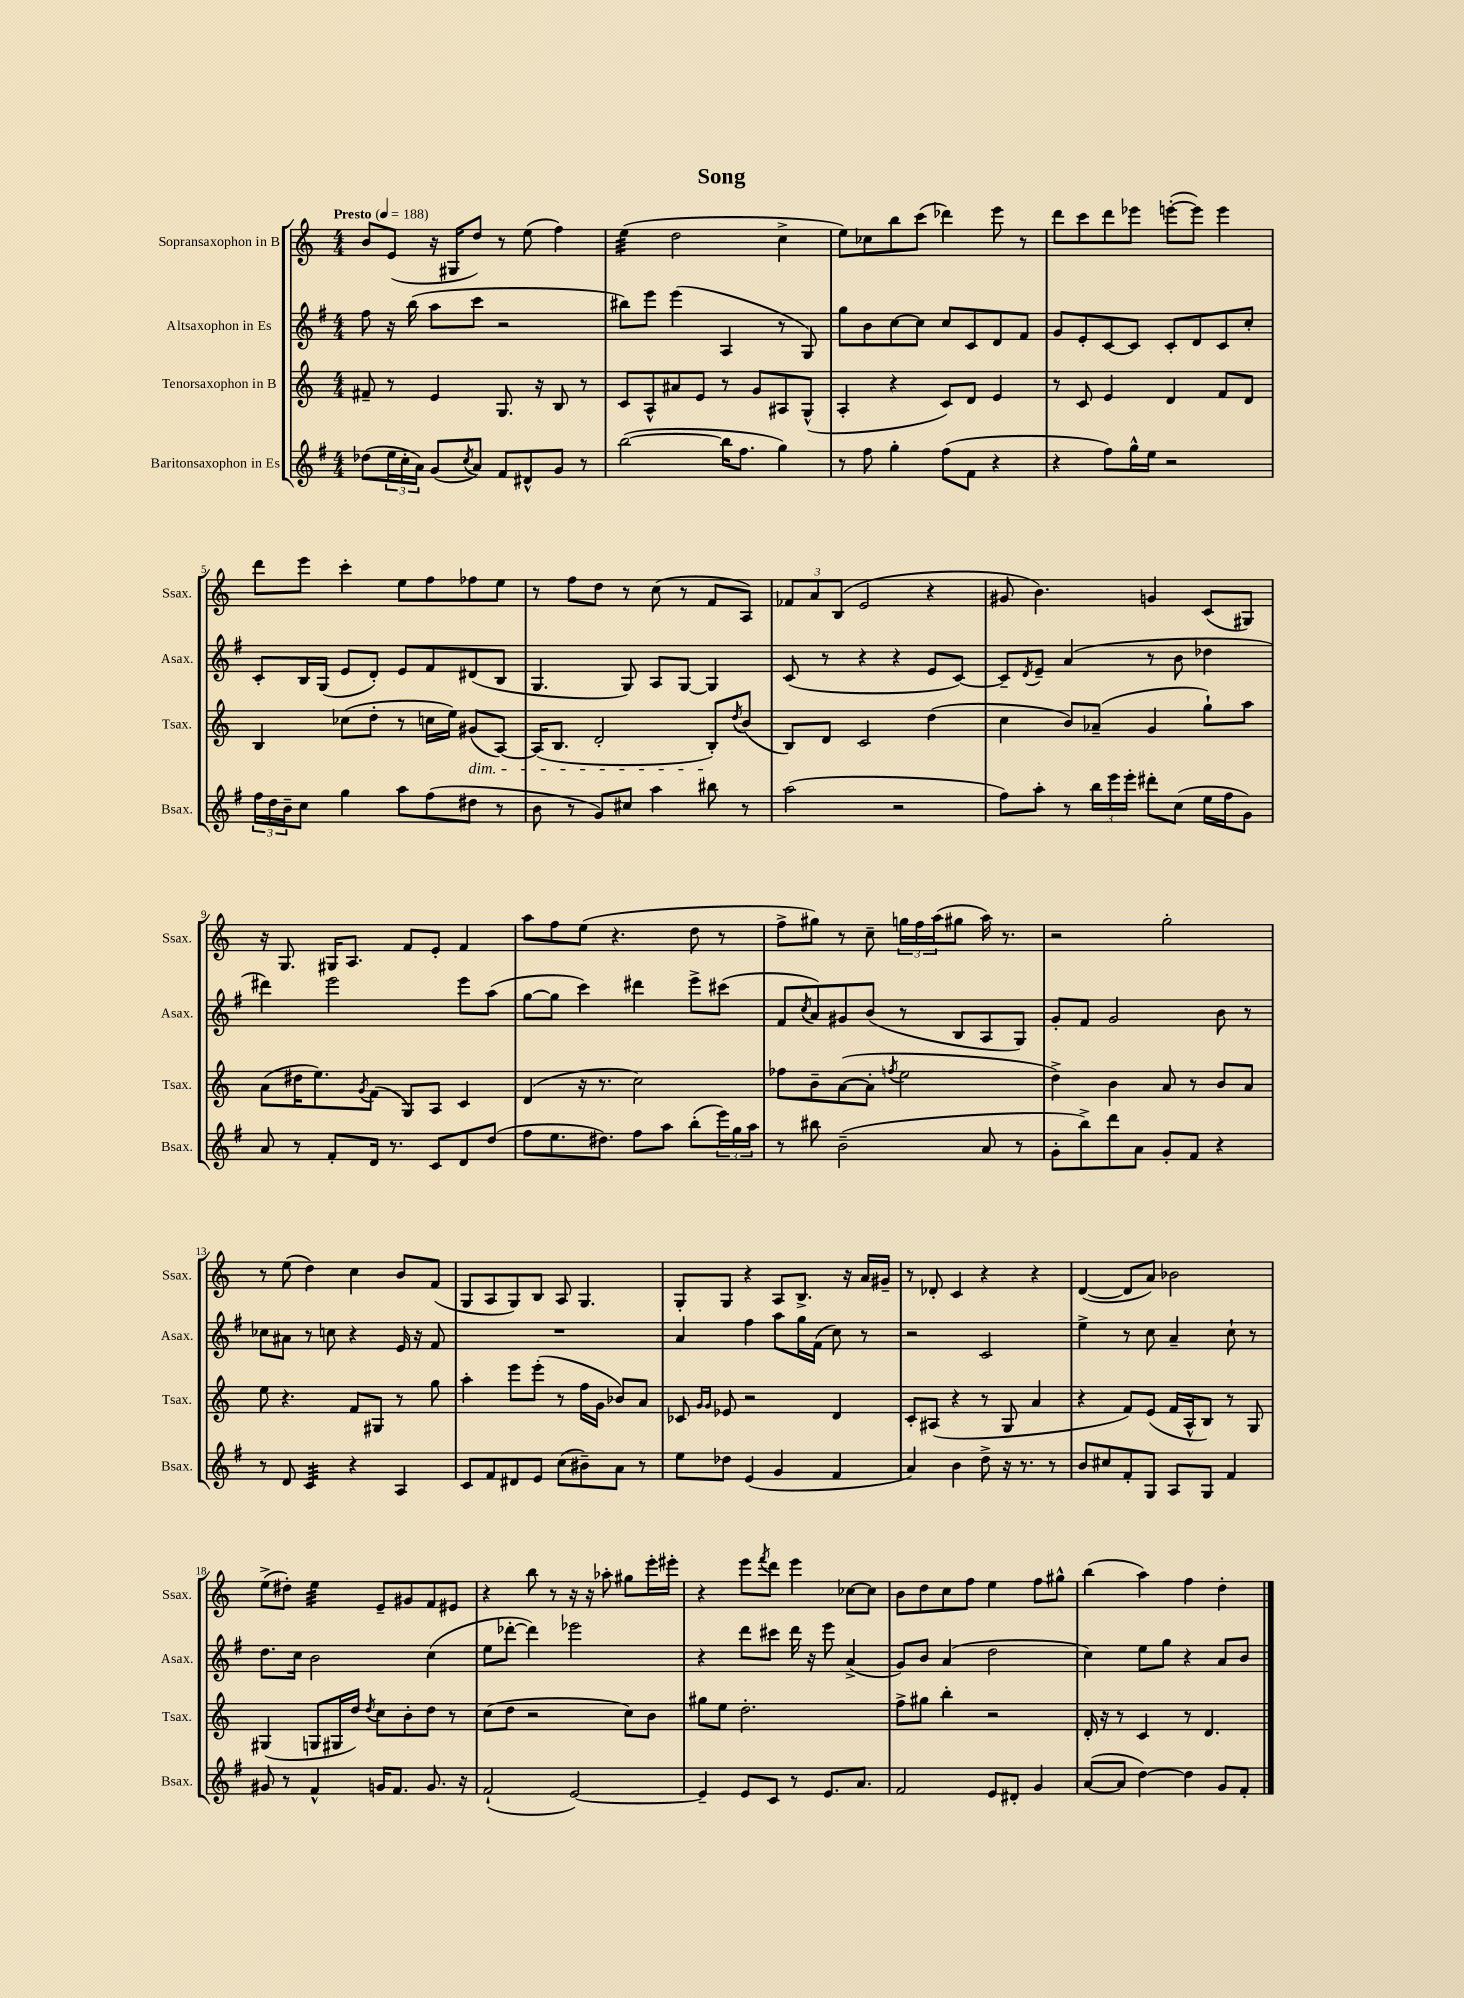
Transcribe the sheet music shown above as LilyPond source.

\header { title = "Song" }
<<
\new StaffGroup <<
\new Staff = "s0" \with { instrumentName = "Sopransaxophon in B" shortInstrumentName = "Ssax." } {
    \clef treble \key c \major \numericTimeSignature \time 4/4 \tempo "Presto" 4 = 188
    b'8 e'8( r16 gis16 d''8) r8 e''8( f''4) |
    e''4:32( d''2 c''4-> |
    e''8) ces''8 b''8 c'''8( des'''4) e'''8 r8 |
    d'''8 c'''8 d'''8 ees'''8 e'''8~-.( e'''8) e'''4 |
    d'''8 e'''8 c'''4-. e''8 f''8 fes''8 e''8 |
    r8 f''8 d''8 r8 c''8( r8 f'8 a8) |
    \tuplet 3/2 { fes'8 a'8 b8( } e'2 r4 |
    gis'8 b'4.) g'4 c'8( gis8) |
    r16 g8. gis16 a8. f'8 e'8-. f'4 |
    a''8 f''8 e''8( r4. d''8 r8 |
    f''8-> gis''8) r8 c''8-- \tuplet 3/2 { g''16 f''16 a''16( } gis''8 a''16) r8. |
    r2 g''2-. |
    r8 e''8( d''4) c''4 b'8 f'8( |
    g8 a8 g8) b8 a8 g4. |
    g8-. g8 r4 a8 b8.-> r16 a'16 gis'16-- |
    r8 des'8-. c'4 r4 r4 |
    d'4~( d'8 a'8) bes'2 |
    e''8->( dis''8-.) e''4:32 e'8-- gis'8 f'8 eis'8 |
    r4 b''8 r8 r16 r16 aes''8-. gis''8 e'''16-. eis'''16-. |
    r4 e'''8 \acciaccatura { f'''8 } d'''8 e'''4 ces''8~ ces''8 |
    b'8 d''8 c''8 f''8 e''4 f''8 gis''8-^ |
    b''4( a''4) f''4 d''4-. \bar "|." |
}
\new Staff = "s1" \with { instrumentName = "Altsaxophon in Es" shortInstrumentName = "Asax." } {
    \clef treble \key g \major \numericTimeSignature \time 4/4
    fis''8 r16 b''16( a''8 c'''8 r2 |
    bis''8) e'''8 e'''4( a4 r8 g8) |
    g''8 b'8 c''8~ c''8 c''8 c'8 d'8 fis'8 |
    g'8 e'8-. c'8~ c'8 c'8-. d'8 c'8 c''8-. |
    c'8-. b16 g16( e'8 d'8-.) e'8 fis'8 dis'8( b8 |
    g4. g8) a8 g8~ g4 |
    c'8( r8 r4 r4 e'8 c'8~) |
    c'8-- \acciaccatura { d'8 } e'8-- a'4( r8 b'8 des''4 |
    dis'''4) e'''2 e'''8 a''8( |
    g''8~ g''8 c'''4) dis'''4 e'''8-> cis'''8( |
    fis'8 \acciaccatura { c''8 } a'8) gis'8 b'8( r8 b8 a8 g8) |
    g'8-. fis'8 g'2 b'8 r8 |
    ces''8 ais'8 r8 c''8 r4 e'16 r16 fis'8 |
    R1 |
    a'4 fis''4 a''8 g''16 fis'16( c''8) r8 |
    r2 c'2 |
    e''4-> r8 c''8 a'4-- c''8-! r8 |
    d''8. c''16 b'2 c''4( |
    e''8 des'''8~-. des'''4) ees'''2 |
    r4 d'''8 cis'''8 d'''16 r16 e'''8 a'4->( |
    g'8) b'8 a'4( d''2 |
    c''4) e''8 g''8 r4 a'8 b'8 \bar "|." |
}
\new Staff = "s2" \with { instrumentName = "Tenorsaxophon in B" shortInstrumentName = "Tsax." } {
    \clef treble \key c \major \numericTimeSignature \time 4/4
    fis'8-- r8 e'4 g8. r16 b8 r8 |
    c'8 a8-^ ais'8 e'8 r8 g'8 ais8 g8-^( |
    a4-. r4 c'8) d'8 e'4 |
    r8 c'8 e'4 d'4 f'8 d'8 |
    b4 ces''8( d''8-. r8 c''16 e''16) gis'8\dim( a8~) |
    a16( b8. d'2-. b8-.\!) \acciaccatura { d''8 } b'8( |
    b8) d'8 c'2 d''4( |
    c''4 b'8) aes'8--( g'4 g''8-!) a''8 |
    a'8( dis''16 e''8.) \acciaccatura { g'8 } f'8( g8) a8 c'4 |
    d'4( r16 r8. c''2) |
    fes''8 b'8-- a'8~( a'8-. \acciaccatura { f''8 } e''2 |
    d''4->) b'4 a'8 r8 b'8 a'8 |
    e''8 r4. f'8 gis8 r8 g''8 |
    a''4-. e'''8 e'''8-.( r8 f''16 g'16 bes'8) a'8 |
    ces'8 \grace { g'16 g'16 } ees'8 r2 d'4 |
    c'8-. ais8( r4 r8 g8 a'4 |
    r4 f'8) e'8( f'16 a16-^ b8) r8 g8 |
    gis4( g8 gis16 d''16) \acciaccatura { d''8 } c''8 b'8-. d''8 r8 |
    c''8( d''8 r2 c''8) b'8 |
    gis''8 e''8 d''2.-. |
    f''8-> gis''8 b''4-. r2 |
    d'16-. r16 r8 c'4 r8 d'4. \bar "|." |
}
\new Staff = "s3" \with { instrumentName = "Baritonsaxophon in Es" shortInstrumentName = "Bsax." } {
    \clef treble \key g \major \numericTimeSignature \time 4/4
    des''8( \tuplet 3/2 { e''16 c''16-. a'16) } g'8( \acciaccatura { c''8 } a'8) fis'8 dis'8-^ g'8 r8 |
    b''2~( b''16 fis''8. g''4) |
    r8 fis''8 g''4-. fis''8( fis'8 r4 |
    r4 fis''8) g''16-^ e''16 r2 |
    \tuplet 3/2 { fis''16 d''16 b'16-- } c''8 g''4 a''8 fis''8( dis''8 r8 |
    b'8 r8 g'8) cis''8 a''4 bis''8 r8 |
    a''2( r2 |
    fis''8) a''8-. r8 \tuplet 3/2 { b''16 e'''16 e'''16-. } dis'''8-. c''8( e''16 fis''16 g'8) |
    a'8 r8 fis'8-. d'16 r8. c'8 d'8 d''8( |
    fis''8 e''8. dis''8.) fis''8 a''8 b''8-.( \tuplet 3/2 { e'''16) g''16 a''16 } |
    r8 bis''8 b'2--( a'8 r8 |
    g'8-. b''8->) d'''8 a'8 g'8-. fis'8 r4 |
    r8 d'8 c'4:32 r4 a4 |
    c'8 fis'8 dis'8 e'8 c''8( bis'8--) a'8 r8 |
    e''8 des''8 e'4( g'4 fis'4 |
    a'4) b'4 d''8-> r16 r8. r8 |
    b'8 cis''8 fis'8-. g8 a8 g8 fis'4 |
    gis'8 r8 fis'4-^ g'16 fis'8. g'8. r16 |
    fis'2-!( e'2~) |
    e'4-- e'8 c'8 r8 e'8. a'8. |
    fis'2 e'8 dis'8-. g'4 |
    a'8~( a'8 d''4~) d''4 g'8 fis'8-. \bar "|." |
}
>>
>>
